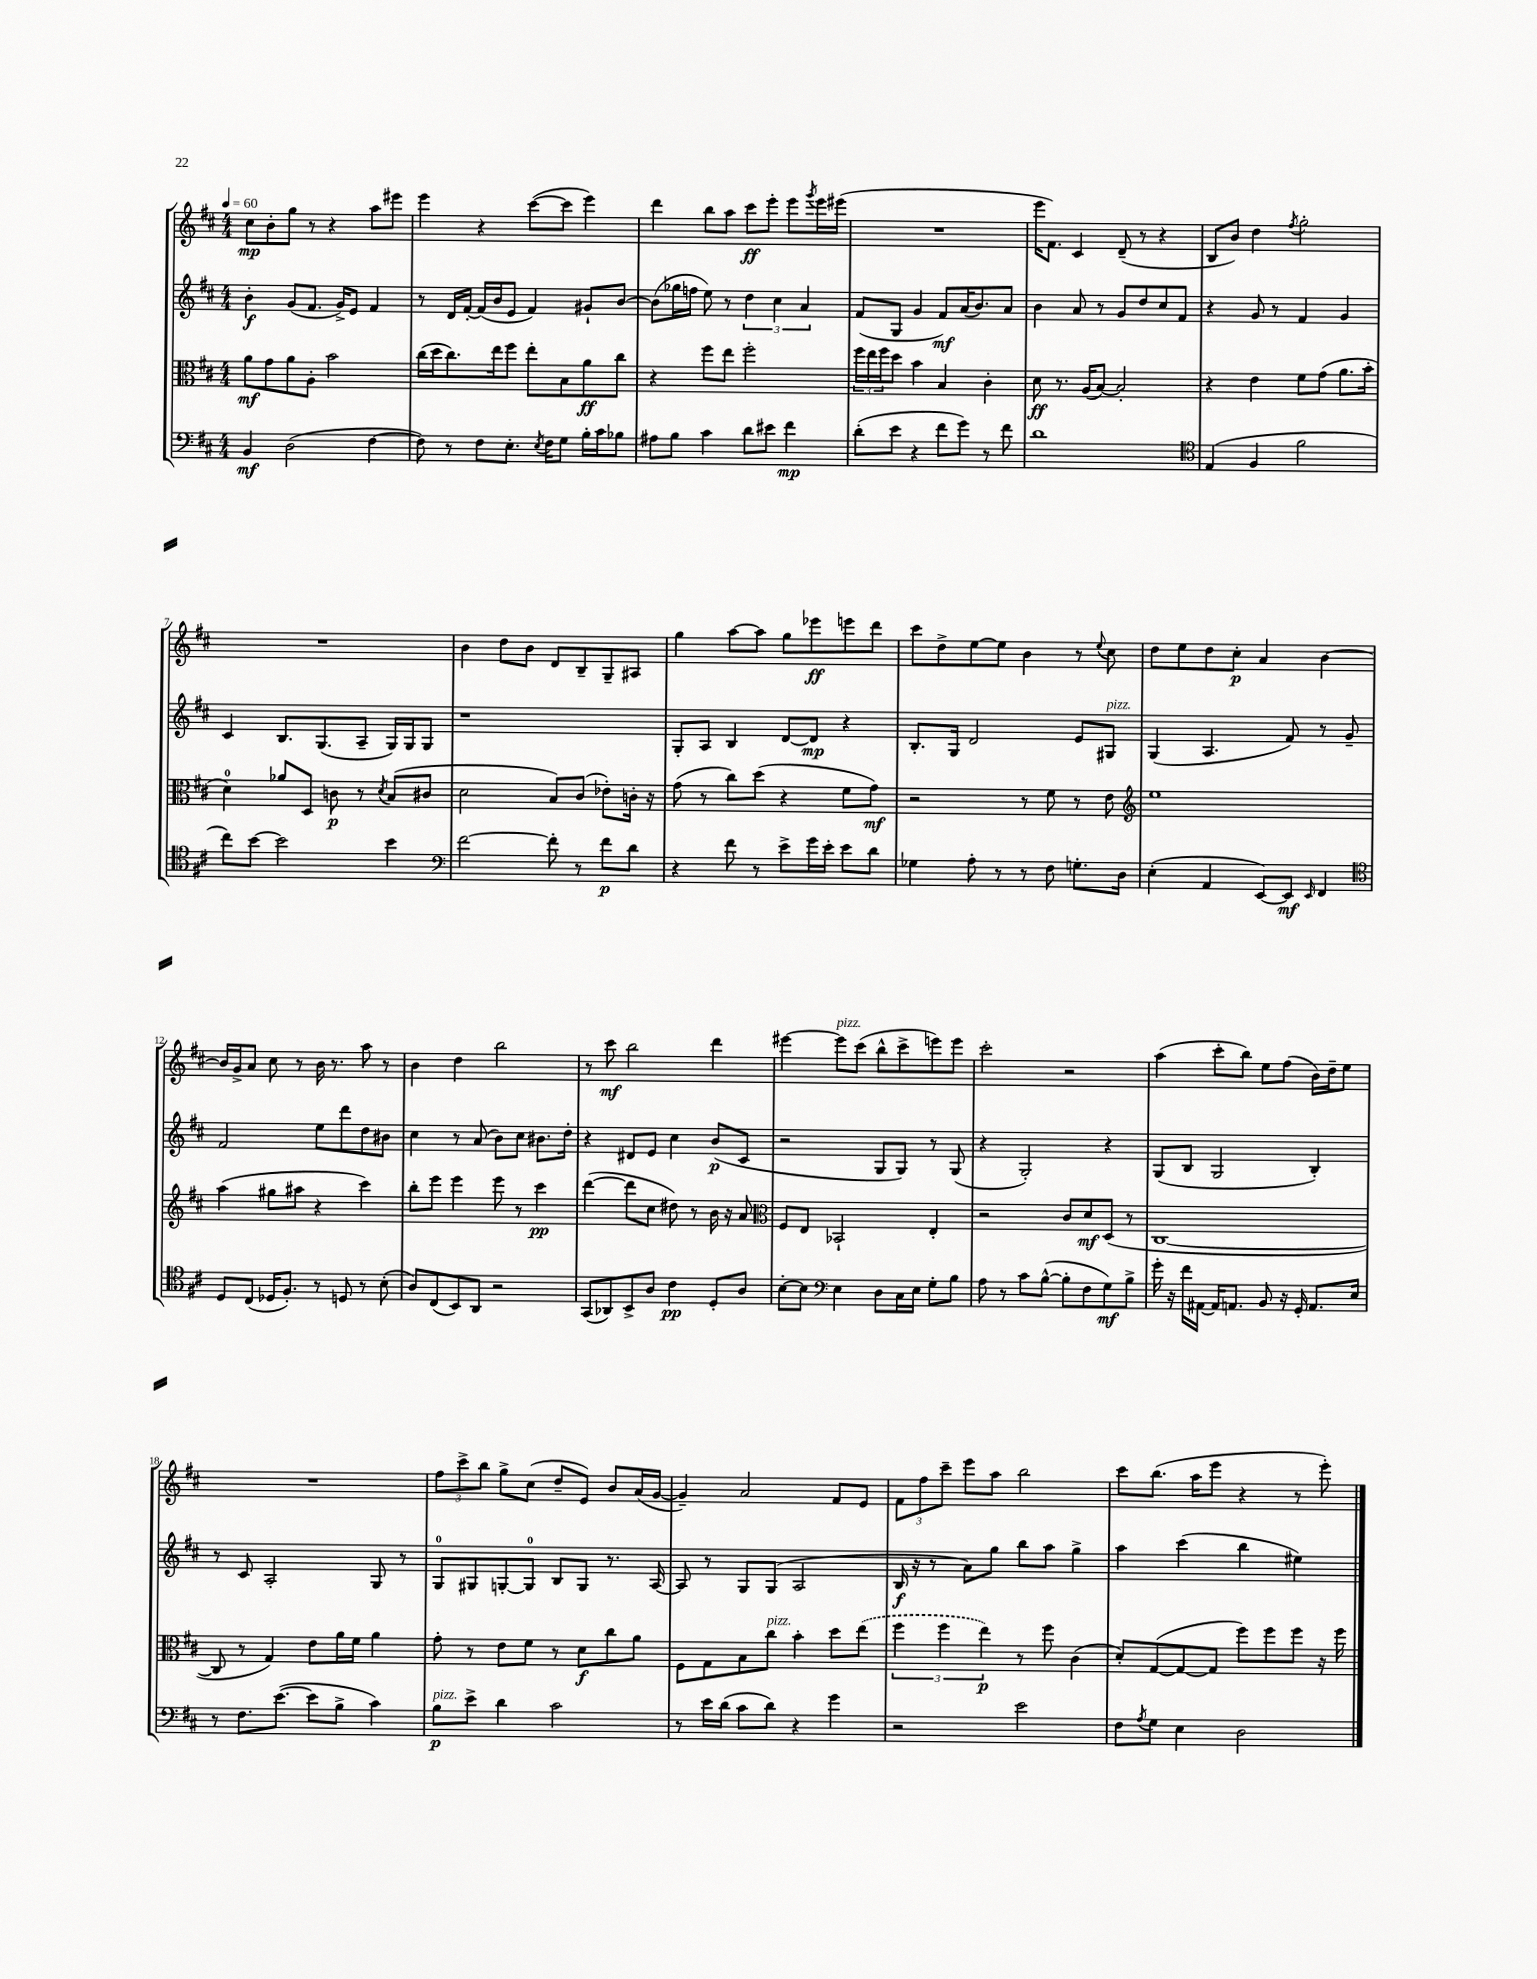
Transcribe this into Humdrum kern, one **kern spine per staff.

**kern	**kern	**kern	**kern
*staff4	*staff3	*staff2	*staff1
*clefF4	*clefC3	*clefG2	*clefG2
*k[f#c#]	*k[f#c#]	*k[f#c#]	*k[f#c#]
*M4/4	*M4/4	*M4/4	*M4/4
*MM60	*MM60	*MM60	*MM60
4BB	8a	4b'	8cc#
.	8g	.	8b'
(2D	8a	(8g	8gg
.	8A'	8.f#	8r
.	2b	.	4r
.	.	16g^)	.
.	.	8e	.
[4F#	.	4f#	8aa
.	.	.	8eee#
=	=	=	=
8F#])	(16cc#	8r	4eee
.	16dd	.	.
8r	8.cc#)	16d	.
.	.	[16f#'	.
8F#	.	(16f#]	4r
.	16ee	16b	.
8.E'	8ff#	8e	.
.	8ee'	4f#)	([8ccc#
8qE	.	.	.
16F#	.	.	.
8G	8B	.	8ccc#]
16B'	8a	8g#`	4eee)
16c#	.	.	.
8B-	8cc#	[8b	.
=	=	=	=
8A#	4r	(8b]	4ddd
8B	.	16gg-	.
.	.	16ff	.
4c#	8ff#	8ee)	8bb
.	8ee	8r	8aa
8d	2ff#'	6dd	8ccc#
8e#	.	.	8eee'
.	.	6cc#	.
4f#	.	.	8eee
.	.	6a	.
.	.	.	8qggg
.	.	.	16eee
.	.	.	(16eee#
=	=	=	=
(8d'	24ff#	(8f#	1r
.	24ee	.	.
.	24ff#	.	.
8e	8dd	8G	.
4r	4b	4g	.
8f#	4B	8f#)	.
8g)	.	(16a	.
.	.	8.b)	.
8r	4c#'	.	.
8f#	.	8a	.
=	=	=	=
1d	8d	4b	16eee
.	.	.	8.f#)
.	8.r	.	.
.	.	8a	4c#
.	(16A	.	.
.	[8B)	8r	.
.	2B']	8g	(8d~
.	.	8dd	8r
.	.	8cc#	4r
.	.	8f#	.
=	=	=	=
*clefC4	*	*	*
(4E	4r	4r	8B
.	.	.	8b)
4F#	4e	8g	4dd
.	.	8r	.
.	.	.	8qff#
2f#	8f#	4f#	2gg'
.	(8g	.	.
.	8.a	4g	.
.	16b'	.	.
=	=	=	=
8cc#)	4d)	4c#	1r
[8b	.	.	.
2b]	8a-	8.B	.
.	8D	.	.
.	.	(8.G	.
.	8c	.	.
.	8r	8A~	.
.	8qd	.	.
4b	(8B	16G)	.
.	.	16G	.
.	8c#	8G	.
=	=	=	=
*clefF4	*	*	*
[2f#	2d	1r	4b
.	.	.	8dd
.	.	.	8b
8f#']	8B)	.	8d
8r	(8c#	.	8B~
8f#	8e-')	.	8G~
8d	16c'	.	8A#
.	16r	.	.
=	=	=	=
4r	(8g	8G'	4gg
.	8r	8A	.
8f#	8cc#)	4B	[8aa
8r	(8dd	.	8aa]
8e^	4r	[8d	8gg
16g	.	8d]	8eee-
16e'	.	.	.
8e	8f#	4r	8eee
8d	8g)	.	8ddd
=	=	=	=
4G-	2r	8.B'	8ccc#
.	.	.	8dd^
.	.	16G	.
8A'	.	2d	[8ee
8r	.	.	8ee]
8r	8r	.	4b
8F#	8f#	.	.
8.G'	8r	8e	8r
.	.	.	8qqee
.	8e	8G#	8cc#
16D	.	.	.
=	=	=	=
*	*clefG2	*	*
(4E'	1ee	(4G	8dd
.	.	.	8ee
4AA	.	4.A	8dd
.	.	.	8cc#'
[8EE)	.	.	4a
8EE]	.	8f#)	.
16qqEE	.	.	.
4FF#	.	8r	[4b
.	.	8g~	.
=	=	=	=
*clefC4	*	*	*
8D	(4aa	2f#	16b]
.	.	.	16g^
(8C#	.	.	8a
16D-	8gg#	.	8cc#
8.F#')	.	.	.
.	8aa#	.	8r
8r	4r	8ee	16b
.	.	.	8.r
8D	.	8ddd	.
8r	4ccc#)	8dd	8aa
(8B'	.	8b#	8r
=	=	=	=
8A)	8bb'	4cc#	4b
(8C#	8eee	.	.
8BB)	4eee	8r	4dd
8AA	.	(8a	.
2r	8eee	8b)	2bb
.	8r	8cc#	.
.	4ccc#	8.b#	.
.	.	16dd'	.
=	=	=	=
(8GG	([4ddd	4r	8r
8AA-)	.	.	8ccc#
8BB^	8ddd]	8d#	2bb
8A	8cc#	8e	.
4c#	8dd#)	4cc#	.
.	8r	.	.
8D'	16b	(8b	4ddd
.	16r	.	.
8A	8a	8c#	.
=	=	=	=
*	*clefC3	*	*
[8B'	8F#	2r	[4eee#
8B]	8E	.	.
*clefF4	*	*	*
4E	2BB-`	.	8eee#]
.	.	.	(8ccc#
8D	.	8G	8bb^^
16C#	.	8G)	8ccc#^
16E	.	.	.
8G'	4E'	8r	8eee)
8B	.	(8G	8eee
=	=	=	=
8A	2r	4r	2ccc#'
8r	.	.	.
8c#	.	2G')	.
([8B^^	.	.	.
8B']	8c#	.	2r
8F#	8d	.	.
8G)	(8D	4r	.
8B^	8r	.	.
=	=	=	=
16g'	[1C#	(8G	(4aa
16r	.	.	.
16f#	.	8B	.
[16AA#	.	.	.
16AA#]	.	2G	8ccc#'
8.AA	.	.	.
.	.	.	8bb)
8BB	.	.	8ee
16r	.	.	(8ff#
16GG'	.	.	.
8.AA	.	4B')	16b)
.	.	.	16dd~
.	.	.	8ee
16E	.	.	.
=	=	=	=
8r	8C#]	8r	1r
8.F#	8r	8c#	.
.	4G)	2A'	.
([8.e	.	.	.
8e]	8e	.	.
8B^	16a	.	.
.	16f#	.	.
4c#)	4a	8G	.
.	.	8r	.
=	=	=	=
8B	8g'	8G	12ff#
.	.	.	12ccc#^
8e^	8r	8G#	.
.	.	.	12bb
4d	8e	[8G'	8gg^
.	8f#	8G]	(8cc#
2c#	8r	8B	8dd~
.	8d	8G	8e)
.	8cc#	8.r	8b
.	8a	.	(16a
.	.	[16A	[16g
=	=	=	=
8r	8F#	8A]	4g~])
16e	8G	8r	.
(16d	.	.	.
8c#	8B	8G	2a
8d)	8cc#	(8G	.
4r	4b'	2A	.
4g	8dd	.	8f#
.	(8ee	.	8e
=	=	=	=
2r	6ff#	16B	12f#
.	.	16r	.
.	.	.	12ff#
.	.	8r	.
.	6ff#	.	12ccc#~
.	.	8a)	8eee
.	6ee)	.	.
.	.	8gg	8aa
2e	8r	8bb	2bb
.	8ff#	8aa	.
.	(4c#	4gg^	.
=	=	=	=
8F#	8d')	4aa	8ccc#
8qA	.	.	.
8G	([8G	.	(8.bb
4E	8G_	(4ccc#	.
.	.	.	16aa
.	8G]	.	8eee
2D	8ff#)	4bb	4r
.	8ff#	.	.
.	8ff#	4ee#)	8r
.	16r	.	8eee')
.	16ff#	.	.
==	==	==	==
*-	*-	*-	*-
